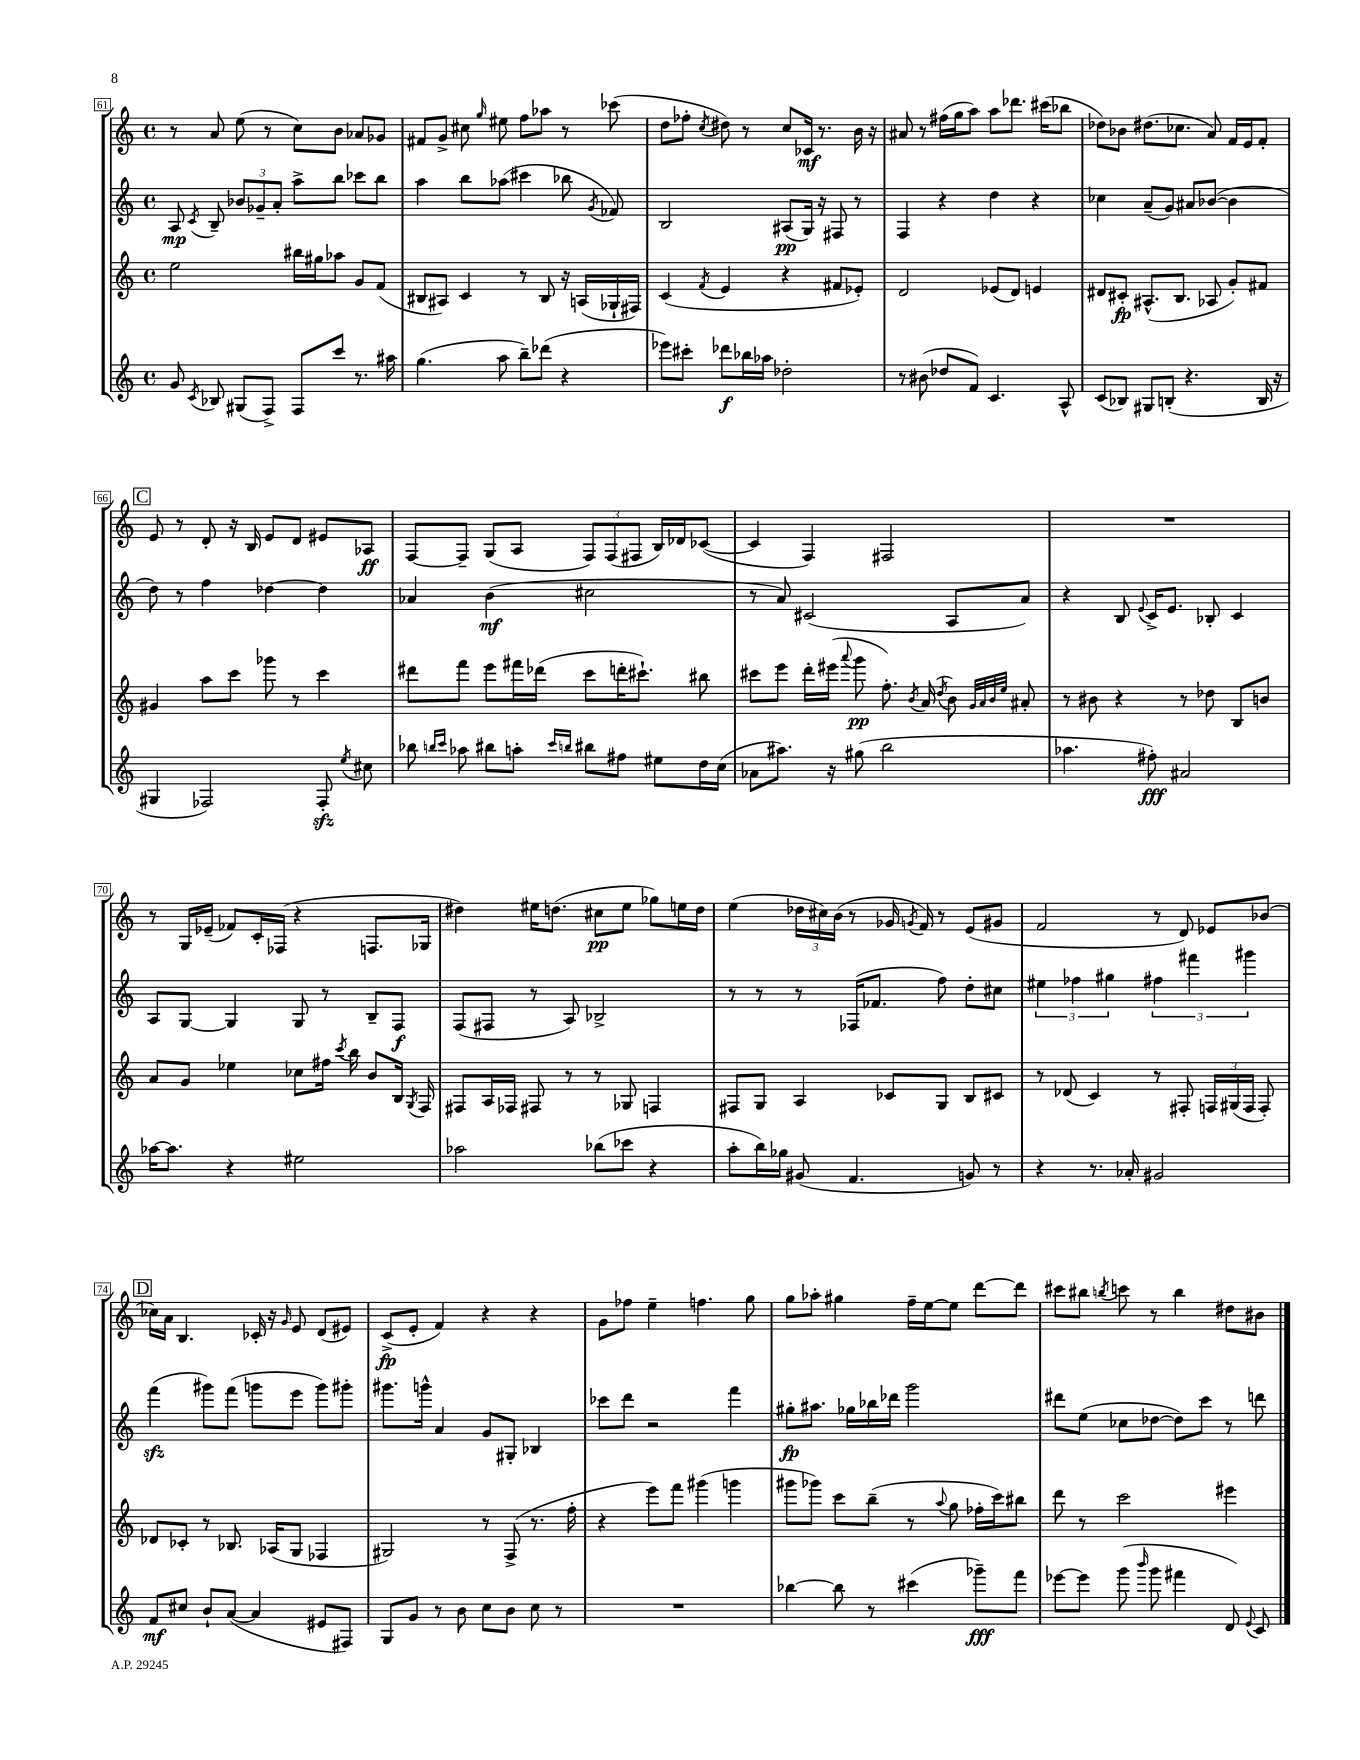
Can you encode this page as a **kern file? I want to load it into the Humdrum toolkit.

**kern	**dynam	**kern	**dynam	**kern	**dynam	**kern	**dynam
*part4	*part4	*part3	*part3	*part2	*part2	*part1	*part1
*staff4	*staff4	*staff3	*staff3	*staff2	*staff2	*staff1	*staff1
*clefG2	*	*clefG2	*	*clefG2	*	*clefG2	*
*k[]	*	*k[]	*	*k[]	*	*k[]	*
*M4/4	*	*M4/4	*	*M4/4	*	*M4/4	*
*met(c)	*	*met(c)	*	*met(c)	*	*met(c)	*
=61	=61	=61	=61	=61	=61	=61	=61
8g/	.	2ee\	.	8A/	mp	8r	.
8qc/	.	.	.	8qc/	.	.	.
8B-X/	.	.	.	8B~/	.	8a/	.
(8G#X/L	.	.	.	12b-X/L	.	(8ee\	.
.	.	.	.	12g-X~/	.	.	.
8F^/J)	.	.	.	.	.	8r	.
.	.	.	.	12a'/J	.	.	.
8F/L	.	16bb#X\LL	.	8aa^\L	.	8cc\L)	.
.	.	16gg#X\J	.	.	.	.	.
8ccc/J	.	8aa-X\J	.	8bb\J	.	8b\J	.
8.r	.	8g/L	.	8ccc-X\L	.	8a-X/L	.
.	.	(8f/J	.	8bb\J	.	8g-X/J	.
16aa#X\	.	.	.	.	.	.	.
=62	=62	=62	=62	=62	=62	=62	=62
(4.gg\	.	8B#X/L	.	4aa\	.	8f#X/L	.
.	.	8A#X/J)	.	.	.	8g^/J	.
.	.	4c/	.	8bb\L	.	8cc#X\	.
.	.	.	.	.	.	16qqgg/	.
8aa\	.	.	.	(8aa-X\J	.	8ee#X\	.
8bb~\L)	.	8r	.	4ccc#X\	.	8ff\L	.
(8ddd-X\J	.	8B#/	.	.	.	8aa-X\J	.
4r	.	16r	.	8bb-X\	.	8r	.
.	.	(16An/LL	.	.	.	.	.
.	.	.	.	8qg/	.	.	.
.	.	16G-X`/	.	8f-X/)	.	(8ccc-X\	.
.	.	16F#X/JJ)	.	.	.	.	.
=63	=63	=63	=63	=63	=63	=63	=63
8eee-X\L)	.	(4c/	.	2B/	.	8dd\L	.
8ccc#X'\J	.	.	.	.	.	8ff-X'\J	.
.	.	8qf/	.	.	.	8qcc/	.
8ddd-X\L	f	4e/	.	.	.	8dd#X\)	.
16bb-X\L	.	.	.	.	.	8r	.
16aa-X\JJ	.	.	.	.	.	.	.
2dd-X'\	.	4r	.	(8A#X/L	pp	8cc/L	.
.	.	.	.	16G/Jk)	.	16c-X/Jk	mf
.	.	.	.	16r	.	8.r	.
.	.	8f#X/L	.	8F#X/	.	.	.
.	.	8e-X'/J)	.	8r	.	16b\	.
.	.	.	.	.	.	16r	.
=64	=64	=64	=64	=64	=64	=64	=64
8r	.	2d/	.	4F/	.	8a#X/	.
(8b#X\	.	.	.	.	.	8r	.
8dd-X/L	.	.	.	4r	.	(16ff#X\LL	.
.	.	.	.	.	.	16gg\J	.
8f/J)	.	.	.	.	.	8aa\J)	.
4.c/	.	(8e-X/L	.	4dd\	.	8aa\L	.
.	.	8d/J)	.	.	.	8.ddd-X\J	.
.	.	4en/	.	4r	.	.	.
.	.	.	.	.	.	(16ccc#X\KL	.
8A^^/	.	.	.	.	.	8bb-X\J	.
=65	=65	=65	=65	=65	=65	=65	=65
(8c/L	.	8d#X/L	.	4cc-X\	.	8dd-X\L)	.
8B-X/J)	.	8c#X'/J	fp	.	.	8b-X\J	.
8G#X/L	.	(8.A#X^^/L	.	(8a~/L	.	(8.dd#X\L	.
(8Bn'/J	.	.	.	8g/J)	.	.	.
.	.	8.B/J	.	.	.	8.cc-X\J	.
4.r	.	.	.	8a#X/L	.	.	.
.	.	8A-X/	.	([8b-X/J	.	8a/)	.
.	.	8g'/L)	.	4b-\]	.	16f/LL	.
.	.	.	.	.	.	16e/J	.
16B/	.	8f#X/J	.	.	.	8f'/J	.
16r	.	.	.	.	.	.	.
!!LO:LB:g=z
!!LO:REH:place=s1:t=C
=66	=66	=66	=66	=66	=66	=66	=66
4G#X/	.	4g#X/	.	8dd\)	.	8e/	.
.	.	.	.	8r	.	8r	.
2F-X/)	.	8aa\L	.	4ff\	.	8d'/	.
.	.	8ccc\J	.	.	.	16r	.
.	.	.	.	.	.	16B/	.
.	.	8ggg-X\	.	[4dd-X\	.	8e/L	.
.	.	8r	.	.	.	8d/J	.
8F-zz'/	.	4ccc\	.	4dd-\]	.	8e#X/L	.
8qee/	.	.	.	.	.	.	.
8cc#X\	.	.	.	.	.	8A-X/J	ff
=67	=67	=67	=67	=67	=67	=67	=67
8bb-X\	.	8ddd#X\L	.	4a-X/	.	[8F/L	.
16qqbbn/LL	.	.	.	.	.	.	.
16qqccc/JJ	.	.	.	.	.	.	.
8aa-X\	.	8fff\J	.	.	.	8F~/J]	.
8bb#X\L	.	8eee\L	.	(4b\	mf	(8G/L	.
8aan'\J	.	16fff#X\L	.	.	.	8A/J	.
.	.	(16ddd-X\JJ	.	.	.	.	.
16qqccc/LL	.	.	.	.	.	.	.
16qqbbn/JJ	.	.	.	.	.	.	.
8bb#X\L	.	8ccc\L	.	2cc#X\	.	12F/L)	.
.	.	.	.	.	.	(12F/	.
8ff#X\J	.	16dddn'\K	.	.	.	.	.
.	.	.	.	.	.	12F#X/J	.
.	.	8.ccc#X`\J)	.	.	.	.	.
8ee#X\L	.	.	.	.	.	16B/LL)	.
.	.	.	.	.	.	16d-X/J	.
16dd\L	.	8bb#X\	.	.	.	([8c-X/J	.
(16cc\JJ	.	.	.	.	.	.	.
=68	=68	=68	=68	=68	=68	=68	=68
8a-X\L	.	8ccc#X\L	.	8r	.	4c-/]	.
8.aa#X\J)	.	8eee\J	.	8a/)	.	.	.
.	.	16ddd'\LL	.	(2c#X/	.	4F/)	.
16r	.	(16eee#X\JJ	.	.	.	.	.
.	.	8qqaaa/	.	.	.	.	.
(8gg#X\	.	8ggg\	pp	.	.	.	.
2bb\	.	8.ff'\)	.	.	.	2F#X/	.
.	.	8qb/	.	.	.	.	.
.	.	(16a/	.	.	.	.	.
.	.	8qdd/	.	.	.	.	.
.	.	8b\)	.	8A/L	.	.	.
.	.	32qqg/LLL	.	.	.	.	.
.	.	32qqa/	.	.	.	.	.
.	.	32qqb/	.	.	.	.	.
.	.	32qqee/JJJ	.	.	.	.	.
.	.	8a#X'/	.	8a/J)	.	.	.
=69	=69	=69	=69	=69	=69	=69	=69
4.aa-X\	.	8r	.	4r	.	1r	.
.	.	8b#X\	.	.	.	.	.
.	.	4r	.	8B/	.	.	.
.	.	.	.	8qqe/	.	.	.
8ff#X'\)	fff	.	.	16c^/KL	.	.	.
.	.	.	.	8.e/J	.	.	.
2a#X/	.	8r	.	.	.	.	.
.	.	8dd-X\	.	8B-X'/	.	.	.
.	.	8B/L	.	4c/	.	.	.
.	.	8bn/J	.	.	.	.	.
!!LO:LB:g=z
=70	=70	=70	=70	=70	=70	=70	=70
[16aa-X\KL	.	8a/L	.	8A/L	.	8r	.
8.aa-\J]	.	.	.	.	.	.	.
.	.	8g/J	.	[8G/J	.	16G/LL	.
.	.	.	.	.	.	(16e-X~/JJ	.
4r	.	4ee-X\	.	4G/]	.	8f-X/L)	.
.	.	.	.	.	.	16c'/L	.
.	.	.	.	.	.	(16F-X/JJ	.
2ee#X\	.	8cc-X\L	.	8G/	.	4r	.
.	.	16ff#X\Jk	.	8r	.	.	.
.	.	8qccc/	.	.	.	.	.
.	.	16bb\	.	.	.	.	.
.	.	8b/L	.	8B~/L	.	8.Fn/L	.
.	.	16B/Jk	.	8F/J	f	.	.
.	.	8qG/	.	.	.	.	.
.	.	16F/	.	.	.	16G-X/Jk	.
=71	=71	=71	=71	=71	=71	=71	=71
2aa-X\	.	8F#X/L	.	(8F/L	.	4dd#X\)	.
.	.	16A/L	.	8F#X/J	.	.	.
.	.	16F-X/JJ	.	.	.	.	.
.	.	8F#X/	.	8r	.	16ee#X\KL	.
.	.	.	.	.	.	(8.ddn\J	.
.	.	8r	.	8A/)	.	.	.
(8bb-X\L	.	8r	.	2B-X^/	.	8cc#X\L	pp
8ccc-X\J	.	8G-X/	.	.	.	8ee#\J	.
4r	.	4Fn/	.	.	.	8gg-X\L)	.
.	.	.	.	.	.	16een\L	.
.	.	.	.	.	.	16dd\JJ	.
=72	=72	=72	=72	=72	=72	=72	=72
8aa'\L	.	8F#X/L	.	8r	.	(4ee\	.
16bb\L)	.	8G/J	.	8r	.	.	.
16gg-X\JJ	.	.	.	.	.	.	.
(8g#X/	.	4A/	.	8r	.	24dd-X\LL	.
.	.	.	.	.	.	24cc#X\)	.
.	.	.	.	.	.	(24b\JJ	.
4.f/	.	.	.	(16F-X/KL	.	8r	.
.	.	.	.	8.f-X/J	.	.	.
.	.	8c-X/L	.	.	.	16g-X/	.
.	.	.	.	.	.	8qgn/	.
.	.	.	.	.	.	16f/)	.
.	.	8G/J	.	8ff\)	.	8r	.
8gn/)	.	8B/L	.	8dd'\L	.	(8e/L	.
8r	.	8c#X/J	.	8cc#X\J	.	8g#X/J	.
=73	=73	=73	=73	=73	=73	=73	=73
4r	.	8r	.	6ee#X\	.	2f/	.
.	.	(8d-X/	.	.	.	.	.
.	.	.	.	6ff-X\	.	.	.
8.r	.	4c/)	.	.	.	.	.
.	.	.	.	6gg#X\	.	.	.
16a-X'/	.	.	.	.	.	.	.
2g#X/	.	8r	.	6ff#X\	.	8r	.
.	.	8F#X'/	.	.	.	8d/)	.
.	.	.	.	6fff#X\	.	.	.
.	.	24Fn/LL	.	.	.	8e-X/L	.
.	.	(24G#X/	.	.	.	.	.
.	.	24F/JJ	.	6ggg#X\	.	.	.
.	.	8F'/)	.	.	.	(8b-X/J	.
!!LO:LB:g=z
!!LO:REH:place=s1:t=D
=74	=74	=74	=74	=74	=74	=74	=74
8f/L	mf	8d-X/L	.	(4fffzz\	.	16cc-X\LL)	.
.	.	.	.	.	.	16a\JJ	.
8cc#X/J	.	8c-X'/J	.	.	.	4.B/	.
8b`/L	.	8r	.	8ggg#X\L)	.	.	.
([8a/J	.	8.B-X/	.	(8fff\J	.	.	.
4a/]	.	.	.	8gggn\L	.	16c-X'/	.
.	.	(16A-X/KL	.	.	.	16r	.
.	.	.	.	.	.	16qqg/	.
.	.	8G/J	.	8eee\J	.	8e/	.
8e#X/L	.	4F-X/	.	8ggg\L)	.	(8d/L	.
8F#X/J)	.	.	.	8ggg#X'\J	.	8e#X/J)	.
=75	=75	=75	=75	=75	=75	=75	=75
8G/L	.	2G#X/)	.	8.ggg#X\L	.	(8c^/L	fp
8g/J	.	.	.	.	.	8e'/J	.
.	.	.	.	16gggn^^\Jk	.	.	.
8r	.	.	.	4a/	.	4f/)	.
8b\	.	.	.	.	.	.	.
8cc\L	.	8r	.	8g/L	.	4r	.
8b\J	.	(8F^/	.	8G#X'/J	.	.	.
8cc\	.	8.r	.	4B-X/	.	4r	.
8r	.	.	.	.	.	.	.
.	.	16ff'\	.	.	.	.	.
=76	=76	=76	=76	=76	=76	=76	=76
1r	.	4r	.	8ccc-X\L	.	8g\L	.
.	.	.	.	8ddd\J	.	8ff-X\J	.
.	.	8eee\L)	.	2r	.	4ee~\	.
.	.	8fff\J	.	.	.	.	.
.	.	(4ggg#X\	.	.	.	4.ffn\	.
.	.	4gggn\	.	4fff\	.	.	.
.	.	.	.	.	.	8gg\	.
=77	=77	=77	=77	=77	=77	=77	=77
[4bb-X\	.	8ggg#X\L	.	8gg#X'\L	fp	8gg\L	.
.	.	8ggg-X\J)	.	8.aa#X\J	.	8aa-X'\J	.
8bb-\]	.	8ccc\L	.	.	.	4gg#X\	.
.	.	.	.	16gg-X\LL	.	.	.
8r	.	(8bb~\J	.	16bb-X\	.	.	.
.	.	.	.	16ddd-X\JJ	.	.	.
(4ccc#X\	.	8r	.	2ggg\	.	16ff~\LL	.
.	.	.	.	.	.	[16ee\J	.
.	.	8qqaa/	.	.	.	.	.
.	.	8gg\	.	.	.	8ee\J]	.
8ggg-X~\L)	fff	16ff-X'\LL	.	.	.	[8ddd\L	.
.	.	16ccc\J)	.	.	.	.	.
8fff\J	.	8bb#X\J	.	.	.	8ddd\J]	.
=78	=78	=78	=78	=78	=78	=78	=78
[8eee-X\L	.	8ddd\	.	8ddd#X\L	.	8ccc#X\L	.
8eee-\J]	.	8r	.	(8ee\J	.	8bb#X\J	.
.	.	.	.	.	.	8qbbn/	.
(8ggg\	.	2ccc\	.	8cc-X\L	.	8cccn\	.
16qqbbb/	.	.	.	.	.	.	.
8ggg\	.	.	.	[8dd-X\J	.	8r	.
4fff#X\	.	.	.	8dd-\L])	.	4bb\	.
.	.	.	.	8ccc\J	.	.	.
8d/)	.	4eee#X\	.	8r	.	8dd#X\L	.
8qqe/	.	.	.	.	.	.	.
8c/	.	.	.	8dddn\	.	8b#X\J	.
==	==	==	==	==	==	==	==
*-	*-	*-	*-	*-	*-	*-	*-
